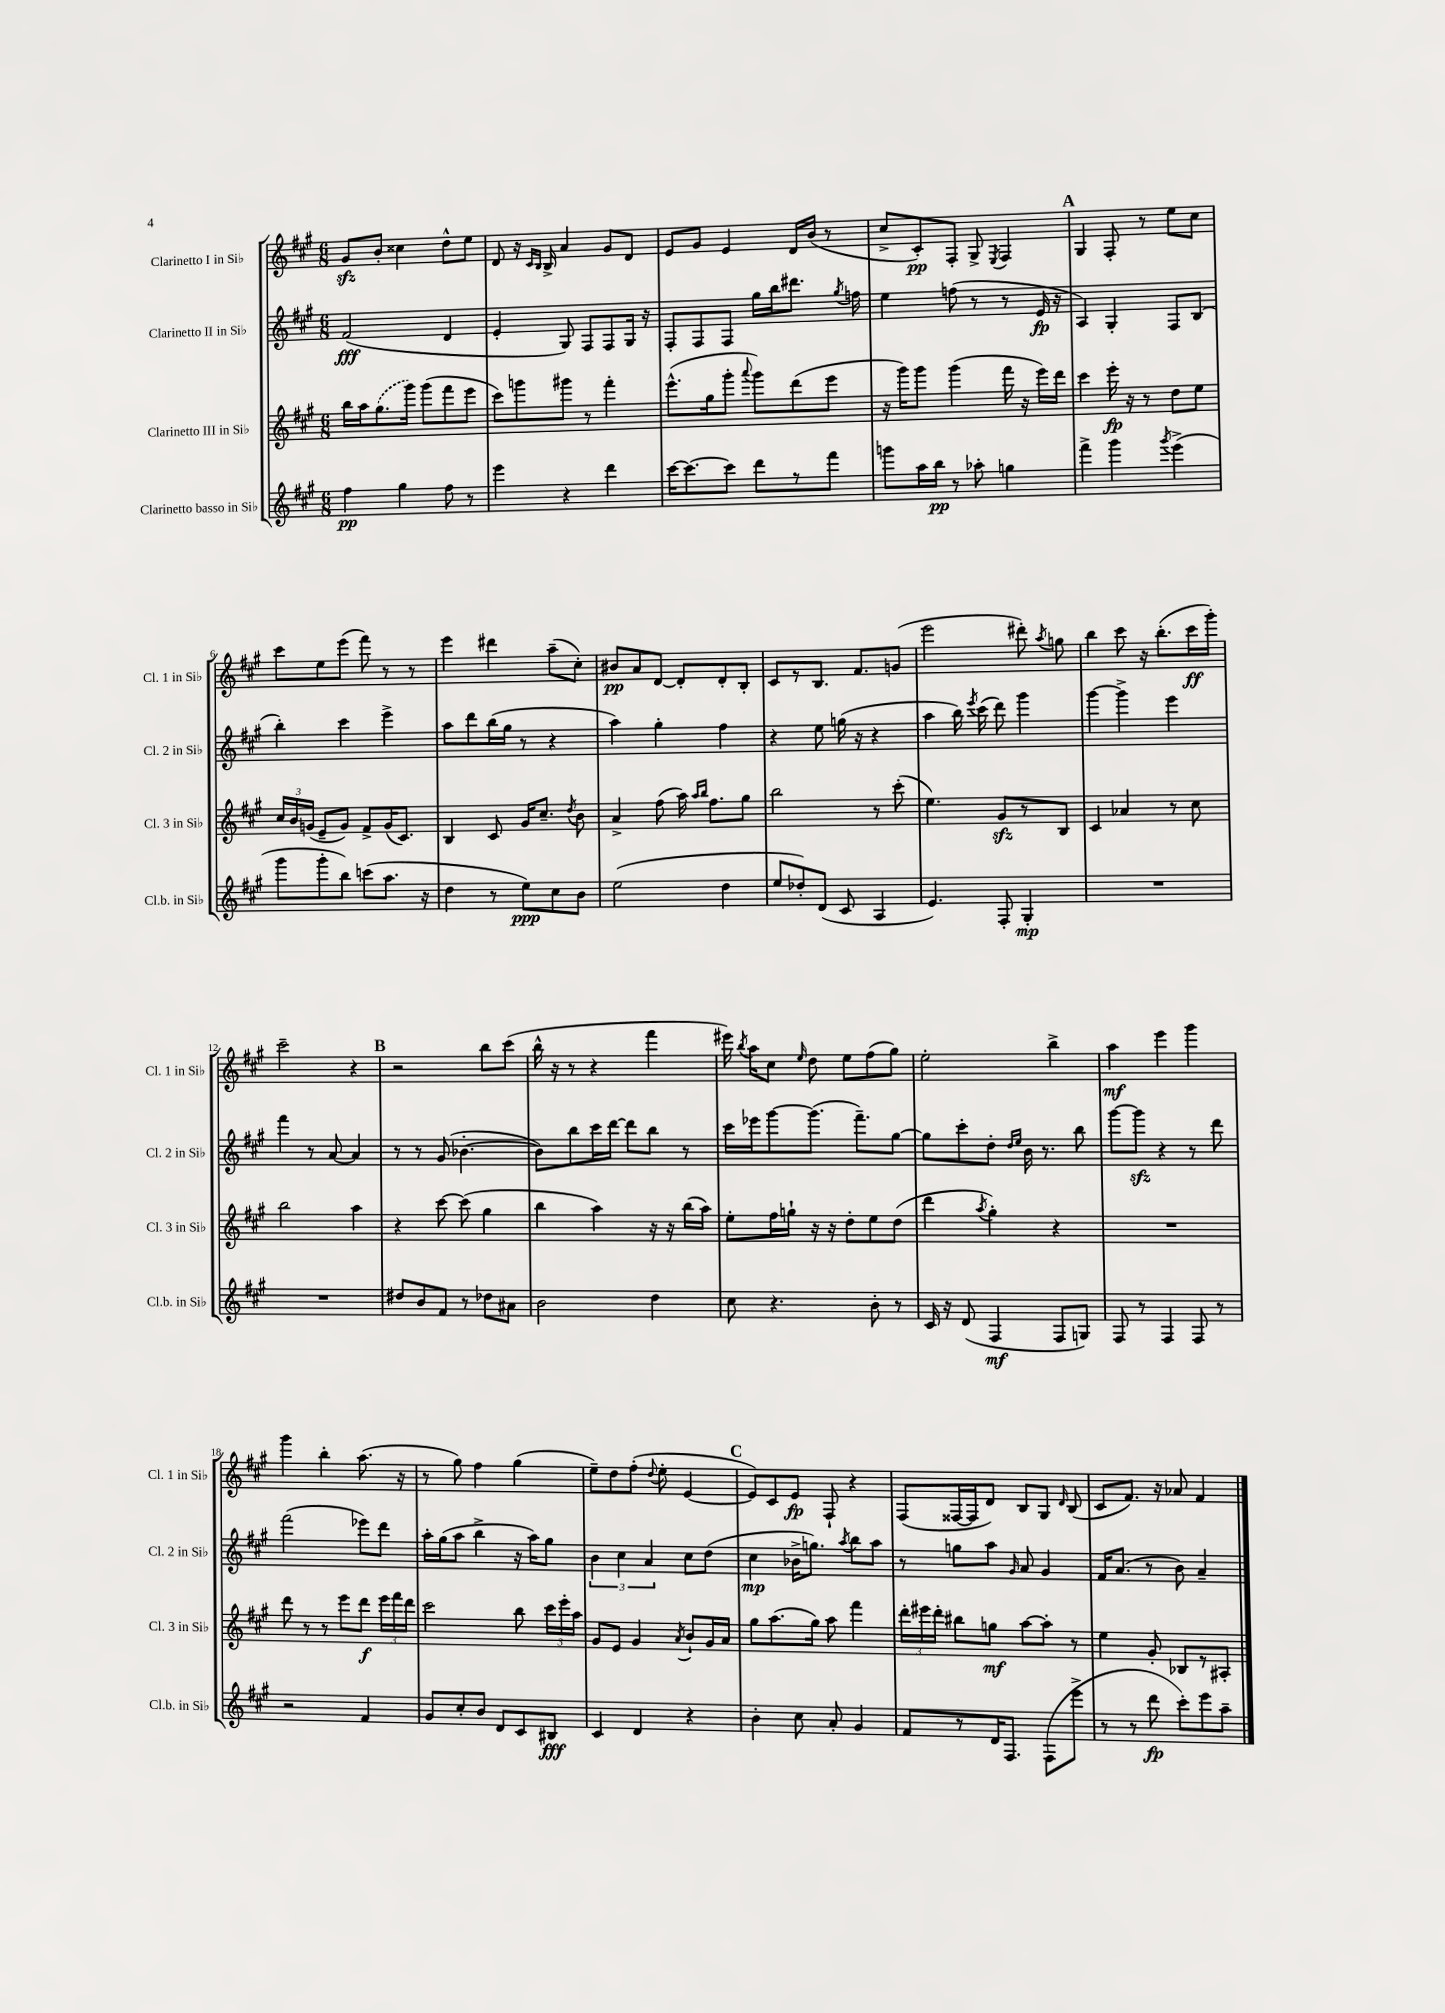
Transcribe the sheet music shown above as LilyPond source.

<<
\new StaffGroup <<
\new Staff = "s0" \with { instrumentName = "Clarinetto I in Sib" shortInstrumentName = "Cl. 1 in Sib" } {
    \clef treble \key a \major \numericTimeSignature \time 6/8
    \autoBeamOff gis'8[\sfz b'8]-. cisis''4 d''8[-^ e''8] |
    d'8 r16 \grace { cis'16[ b16] } b16-> a'4 gis'8[ d'8] |
    e'8[ gis'8] e'4 d'16[ b'16]( r8 |
    cis''8[-> cis'8-.\pp) fis8]-. gis8-> \acciaccatura { e8 } fis4 |
    \mark \markup { \bold "A" } gis4 fis8-. r8 e''8[ cis''8] |
    cis'''8[ e''8 e'''8]( fis'''8) r8 r8 |
    e'''4 dis'''4 a''8[--( cis''8]-.) |
    bis'8[\pp a'8 d'8]~ d'8[-. d'8-. b8]-. |
    cis'8[ r8 b8.] fis'8.[ g'8]( |
    e'''2 dis'''8-.) \acciaccatura { a''8 } g''8 |
    b''4 cis'''8 r16 b''8.[-.( cis'''16\ff gis'''16]-.) |
    cis'''2-- r4 |
    \mark \markup { \bold "B" } r2 b''8[ cis'''8]( |
    b''16-^ r16 r8 r4 fis'''4 |
    eis'''16) \acciaccatura { b''8 } a''16[ cis''8] \grace { e''16 } d''8 e''8[ fis''8( gis''8]) |
    e''2-. b''4-> |
    a''4\mf e'''4 gis'''4 |
    gis'''4 b''4-. a''8.( r16 |
    r8 gis''8) fis''4 gis''4( |
    e''8[--) d''8 fis''8]-.( \appoggiatura { d''8 } e''8-. e'4~ |
    \mark \markup { \bold "C" } e'8[) cis'8 e'8]\fp fis8-! r4 |
    fis8[( fisis16~ fisis16 d'8]) b8[ gis8] \grace { d'16 } b8( |
    cis'8[ fis'8.]) r16 aes'8 fis'4 \bar "|." |
}
\new Staff = "s1" \with { instrumentName = "Clarinetto II in Sib" shortInstrumentName = "Cl. 2 in Sib" } {
    \clef treble \key a \major \numericTimeSignature \time 6/8
    \autoBeamOff fis'2\fff( d'4 |
    e'4-. gis8) fis8[ fis8 gis16] r16 |
    fis8[-. fis8 fis8] gis''16[ b''16 dis'''8.] \acciaccatura { gis''8 } f''16 |
    e''4 f''8( r8 r8 e'16\fp r16 |
    \mark \markup { \bold "A" } a4) gis4-. fis8[ b8]( |
    b''4-.) cis'''4 e'''4-> |
    a''8[ d'''8 b''16( gis''16] r8 r4 |
    a''4) gis''4-. fis''4 |
    r4 e''8 g''16( r16 r4 |
    a''4 b''16) \acciaccatura { e'''8 } cis'''16( d'''8) gis'''4 |
    gis'''4~ gis'''4-> e'''4 |
    fis'''4 r8 a'8~ a'4 |
    \mark \markup { \bold "B" } r8 r8 gis'8( bes'4.~-. |
    bes'8[) b''8 cis'''16 d'''16]~ d'''8[ b''8] r8 |
    cis'''16[ ees'''16 gis'''8~ gis'''8.]( fis'''8.[--) gis''8]~ |
    gis''8[ cis'''8-. d''8]-. \grace { d''16[ e''16] } b'16 r8. b''8 |
    gis'''8[~ gis'''8]\sfz r4 r8 d'''8 |
    fis'''2( ees'''8[) d'''8] |
    a''16[-. gis''16( a''8] b''4-> r16 a''16[) gis''8] |
    \tuplet 3/2 { b'4 cis''4 a'4 } cis''8[ d''8]( |
    \mark \markup { \bold "C" } cis''4\mp bes'16[-> g''8.]) \acciaccatura { a''8 } b''8[ a''8] |
    r8 g''8[ a''8] \grace { gis'16 } a'8 gis'4 |
    fis'16[ a'8.]( r8 b'8) a'4-- \bar "|." |
}
\new Staff = "s2" \with { instrumentName = "Clarinetto III in Sib" shortInstrumentName = "Cl. 3 in Sib" } {
    \clef treble \key a \major \numericTimeSignature \time 6/8
    \autoBeamOff b''16[ a''16 \once \slurDashed gis''8.( gis'''16]) gis'''8[( fis'''8 e'''8] |
    cis'''8[) g'''8 gis'''8] r8 fis'''4-. |
    e'''8.[-^( gis''16 gis'''8]-. \appoggiatura { a'''8 } gis'''8[) d'''8( e'''8] |
    r16 gis'''16[) gis'''8] gis'''4( fis'''16 r16 e'''16[) d'''16] |
    \mark \markup { \bold "A" } cis'''4 e'''16-.\fp r16 r8 d''8[ e''8] |
    \tuplet 3/2 { cis''16[ b'16 g'16]( } e'8[-- g'8]) fis'8[-> g'16( cis'8.]) |
    b4 cis'8 gis'16[ cis''8.]-- \acciaccatura { d''8 } b'8 |
    a'4-> fis''8( a''16) \grace { a''16[ b''16] } fis''8.[ gis''8] |
    b''2 r8 cis'''8-.( |
    e''4.) gis'8[\sfz r8 b8] |
    cis'4 aes'4 r8 cis''8 |
    b''2 a''4 |
    \mark \markup { \bold "B" } r4 cis'''8~ cis'''8( gis''4 |
    b''4 a''4) r16 r16 b''16[( a''16]) |
    e''8[-. fis''16 g''16]-! r16 r16 d''8[-. e''8 d''8]( |
    d'''4 \acciaccatura { a''8 } gis''4-.) r4 |
    R2. |
    d'''8 r8 r8 e'''8[ d'''8]\f \tuplet 3/2 { e'''16[ fis'''16 d'''16] } |
    cis'''2 b''8 \tuplet 3/2 { cis'''16[ e'''16-. a''16] } |
    gis'8[ e'8] gis'4 \acciaccatura { a'8 } b'8[-! gis'16 a'16] |
    \mark \markup { \bold "C" } gis''8[ a''8.( gis''16]) a''8 fis'''4 |
    \tuplet 3/2 { d'''16[-. eis'''16 d'''16]-. } bis''8[ g''8]\mf a''8[~ a''8]-. r8 |
    e''4 gis'8-. bes8[ r8 ais8]-. \bar "|." |
}
\new Staff = "s3" \with { instrumentName = "Clarinetto basso in Sib" shortInstrumentName = "Cl.b. in Sib" } {
    \clef treble \key a \major \numericTimeSignature \time 6/8
    \autoBeamOff fis''4\pp gis''4 fis''8 r8 |
    e'''4 r4 d'''4 |
    cis'''16[~ cis'''8.~ cis'''8] d'''8[ r8 fis'''8] |
    g'''8[ a''16 b''16]\pp r8 aes''8-. g''4 |
    \mark \markup { \bold "A" } fis'''4-> gis'''4 \acciaccatura { gis'''8 } e'''4->( |
    gis'''8[ gis'''8-. b''8]) c'''8[( a''8.] r16 |
    d''4 r8 e''8[\ppp) cis''8 b'8] |
    e''2( d''4 |
    e''8[ des''8-.) d'8]( cis'8 a4 |
    e'4.) fis8-. gis4-.\mp |
    R2. |
    R2. |
    \mark \markup { \bold "B" } dis''8[ b'8 fis'8] r8 des''8[ ais'8] |
    b'2 d''4 |
    cis''8 r4. b'8-. r8 |
    cis'16 r16 d'8( fis4\mf fis8[ g8]) |
    fis8 r8 fis4 fis8 r8 |
    r2 fis'4 |
    gis'8[ cis''8-. b'8] d'8[ cis'8 bis8]\fff |
    cis'4 d'4 r4 |
    \mark \markup { \bold "C" } b'4-. cis''8 a'8-. gis'4 |
    fis'8[ r8 d'16 fis8.] fis8[( e'''8]-> |
    r8 r8 d'''8\fp cis'''8[-.) e'''8 a''8]-- \bar "|." |
}
>>
>>
